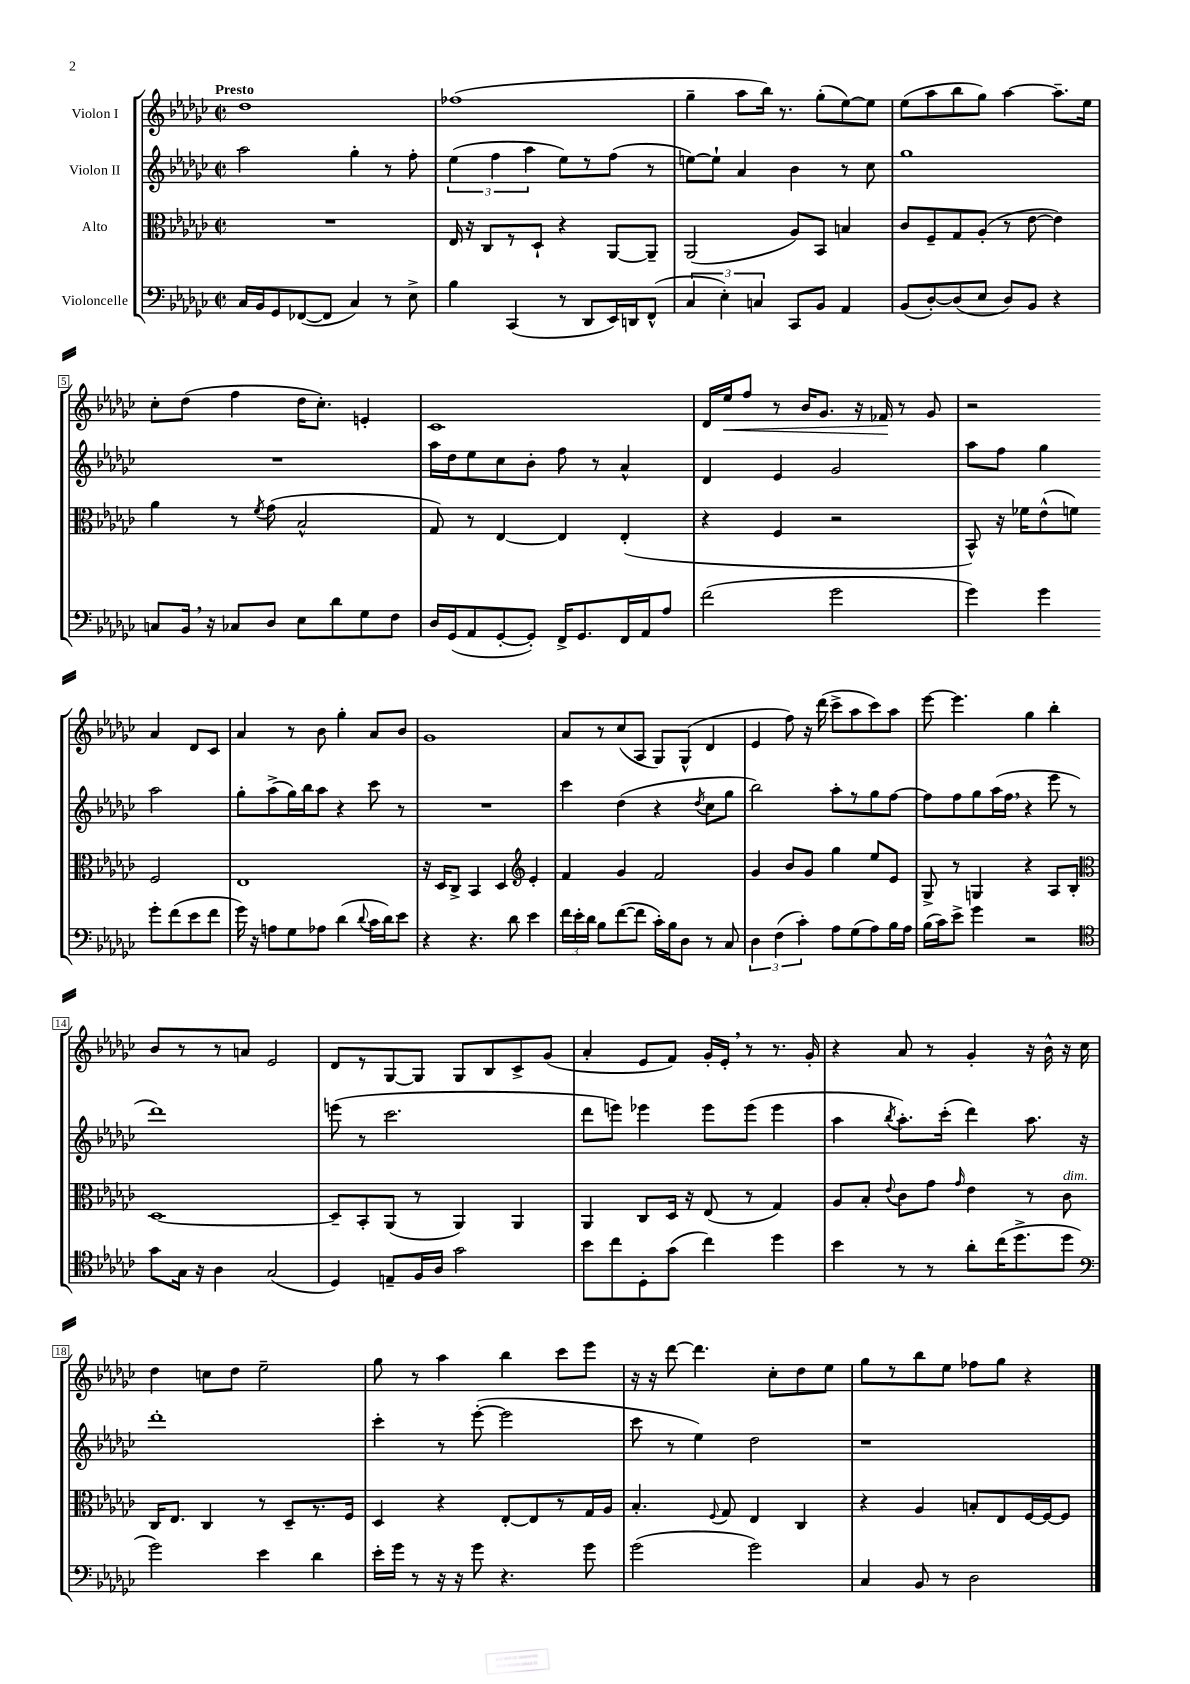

**kern	**kern	**kern	**kern
*staff4	*staff3	*staff2	*staff1
*clefF4	*clefC3	*clefG2	*clefG2
*k[b-e-a-d-g-c-]	*k[b-e-a-d-g-c-]	*k[b-e-a-d-g-c-]	*k[b-e-a-d-g-c-]
*M2/2	*M2/2	*M2/2	*M2/2
*met(c|)	*met(c|)	*met(c|)	*met(c|)
16C-/LL	1r	2aa-\	1dd-
16BB-/J	.	.	.
8GG-/	.	.	.
([8FF-/	.	.	.
8FF-/]J	.	.	.
4C-/)	.	4gg-'\	.
8r	.	8r	.
8E-^\	.	8ff'\	.
=	=	=	=
4B-\	16E-/	(6ee-\	(1ff-
.	16r	.	.
.	8C-/L	.	.
.	.	6ff\	.
(4CC-/	8r	.	.
.	.	6aa-\	.
.	8D-`/J	.	.
8r	4r	8ee-\L)	.
8DD-/L	.	8r	.
16EE-/L)	[8AA-/L	(8ff\J	.
16DD/J	.	.	.
(8FF^^/J	8AA-~/]J	8r	.
=	=	=	=
6C-/	(2AA-/	[8ee\L)	4gg-~\
.	.	8ee`\]J	.
6E-'\)	.	.	.
.	.	4a-/	8aa-\L
6C/	.	.	.
.	.	.	16bb-\Jk)
.	.	.	8.r
8CC-/L	8A-/L)	4b-\	.
8BB-/J	8BB-/J	.	(8gg-'\L
4AA-/	4B/	8r	[8ee-\)
.	.	8cc-\	8ee-\]J
=	=	=	=
(8BB-/L	8c-/L	1gg-	(8ee-\L
[8D-'/)	8F~/	.	8aa-\
(8D-/]	8G-/	.	8bb-\
8E-/J	(8A-'/J	.	8gg-\J)
8D-/L)	8r	.	[4aa-\
8BB-/J	[8e-\	.	.
4r	4e-\])	.	8.aa-~\]L
.	.	.	16ee-\Jk
=	=	=	=
8C/L	4a-\	1r	8cc-'\L
16BB-/Jk	.	.	(8dd-\J
16r	.	.	.
8C-/L	8r	.	4ff\
.	8qf/	.	.
8D-/J	(8g-\	.	.
8E-\L	2B-^^/	.	16dd-\LK
.	.	.	8.cc-'\J)
8d-\	.	.	.
8G-\	.	.	4e'/
8F\J	.	.	.
=	=	=	=
16D-/LL	8G-/)	16aa-\LL	1c-
(16GG-/J	.	16dd-\J	.
8AA-/	8r	8ee-\	.
[8GG-'/	[4E-/	8cc-\	.
8GG-'/]J)	.	8b-'\J	.
16FF^/LK	4E-/]	8ff\	.
8.GG-/	.	.	.
.	.	8r	.
16FF/L	(4E-'/	4a-^^/	.
16AA-/J	.	.	.
8A-/J	.	.	.
=	=	=	=
(2f\	4r	4d-/	16d-/LL
.	.	.	16ee-/J
.	.	.	8ff/J
.	4F/	4e-/	8r
.	.	.	16b-/LK
.	.	.	8.g-/J
2g-\	2r	2g-/	.
.	.	.	16r
.	.	.	16f-/
.	.	.	8r
.	.	.	8g-/
=	=	=	=
4g-\)	8BB-^^/)	8aa-\L	2r
.	16r	8ff\J	.
.	16f-\LK	.	.
4g-\	(8e-^^\	4gg-\	.
.	8f\J)	.	.
8g-'\L	2F/	2aa-\	4a-/
(8f\	.	.	.
8e-\	.	.	8d-/L
8f\J	.	.	8c-/J
=	=	=	=
16g-\)	1E-	8gg-'\L	4a-/
16r	.	.	.
8A\L	.	(8aa-^\	.
8G-\	.	16gg-\L)	8r
.	.	16bb-\J	.
8A-\J	.	8aa-\J	8b-\
(4d-\	.	4r	4gg-'\
8qqd-/	.	.	.
16c-\LL	.	8ccc-\	8a-/L
16d-\J)	.	.	.
8e-\J	.	8r	8b-/J
=	=	=	=
4r	16r	1r	1g-
.	16D-/LK	.	.
.	8C-^/J	.	.
4.r	4BB-/	.	.
.	4D-/	.	.
8d-\	.	.	.
*	*clefG2	*	*
4e-\	4e-'/	.	.
=	=	=	=
24f\LL	4f/	4ccc-\	8a-/L
24e-'\	.	.	.
24d-\JJ	.	.	.
8B-\L	.	.	8r
([8f\	4g-/	(4dd-\	(8cc-/
8f\]J	.	.	8A-/J
16c-'\LL)	2f/	4r	8G-/L)
16B-\J	.	.	.
8D-\J	.	.	(8G-^^/J
.	.	8qdd-/	.
8r	.	8cc-\L	4d-/
8C-/	.	8gg-\J	.
=	=	=	=
6D-\	4g-/	2bb-\)	4e-/
(6F\	.	.	.
.	8b-/L	.	8ff\)
6c-'\)	.	.	.
.	8g-/J	.	16r
.	.	.	(16ddd-\
8A-\L	4gg-\	8aa-'\L	8ccc-^\L
(8G-\	.	8r	8aa-\
8A-\)	8ee-/L	8gg-\	8ccc-\)
16B-\L	8e-/J	[8ff\J	8aa-\J
16A-\JJ	.	.	.
=	=	=	=
(16B-\LL	8G-^/	8ff\]L	[8eee-\
16c-\J)	.	.	.
8e-^\J	8r	8ff\	4.eee-\]
4g-\	4G/	8gg-\	.
.	.	(16aa-\L	.
.	.	16ff\JJ	.
2r	4r	4r	4gg-\
.	8A-/L	8eee-\	4bb-'\
.	8B-'/J	8r	.
=	=	=	=
*clefC4	*clefC3	*	*
8g-\L	[1D-	1ddd-)	8b-/L
16G-\Jk	.	.	8r
16r	.	.	.
4A-\	.	.	8r
.	.	.	8a/J
(2G-/	.	.	2e-/
=	=	=	=
4D-/)	8D-~/]L	(8eee\	8d-/L
.	8BB-'/	8r	8r
8E~/L	(8AA-/J	2.ccc-\	[8G-/
16F/L	8r	.	8G-/]J
16A-/JJ	.	.	.
2g-\	4AA-/)	.	8G-/L
.	.	.	8B-/
.	4AA-/	.	8c-^/
.	.	.	(8g-/J
=	=	=	=
8b-\L	4AA-/	8ddd-\L	4a-'/
8cc-\	.	8eee\J)	.
8D-'\	8C-/L	4eee-\	8e-/L
(8g-\J	16D-/Jk	.	8f/J)
.	16r	.	.
4cc-\)	(8E-/	8eee-\L	16g-'/LL
.	.	.	16e-'/JJ
.	8r	(8eee-\J	8r
4dd-\	4G-/)	4eee-\	8.r
.	.	.	16g-'/
=	=	=	=
4b-\	8A-/L	4aa-\	4r
.	8B-'/J	.	.
.	8qqe-/	8qbb-/	.
8r	8c-\L	8.aa-'\L)	8a-/
8r	8g-\J	.	8r
.	.	(16ccc-'\Jk	.
.	16qqg-/	.	.
8a-'\L	4e-\	4ddd-\)	4g-'/
(16cc-\K	.	.	.
8.dd-^\	.	.	.
.	8r	8.aa-\	16r
.	.	.	16b-^^\
8dd-\J	8c-\	.	16r
.	.	16r	16cc-\
=	=	=	=
*clefF4	*	*	*
2g-\)	16C-/LK	1ddd-'	4dd-\
.	8.E-/J	.	.
.	4C-/	.	8cc\L
.	.	.	8dd-\J
4e-\	8r	.	2ee-~\
.	8D-~/L	.	.
4d-\	8.r	.	.
.	16F/Jk	.	.
=	=	=	=
16e-'\LL	4D-/	4ccc-'\	8gg-\
16g-\JJ	.	.	.
8r	.	.	8r
16r	4r	8r	4aa-\
16r	.	.	.
8g-\	.	([8eee-'\	.
4.r	[8E-'/L	2eee-\]	4bb-\
.	8E-/]	.	.
.	8r	.	8ccc-\L
8g-\	16G-/L	.	8eee-\J
.	16A-/JJ	.	.
=	=	=	=
(2g-\	4.B-'/	8ccc-\	16r
.	.	.	16r
.	.	8r	[8ddd-\
.	.	4ee-\)	4.ddd-\]
.	8qqF/	.	.
.	8G-/	.	.
2g-\)	4E-/	2dd-\	.
.	.	.	8cc-'\L
.	4C-/	.	8dd-\
.	.	.	8ee-\J
=	=	=	=
4C-/	4r	1r	8gg-\L
.	.	.	8r
8BB-/	4A-/	.	8bb-\
8r	.	.	8ee-\J
2D-\	8B'/L	.	8ff-\L
.	8E-/	.	8gg-\J
.	[16F/L	.	4r
.	16F/_J	.	.
.	8F/]J	.	.
==	==	==	==
*-	*-	*-	*-
